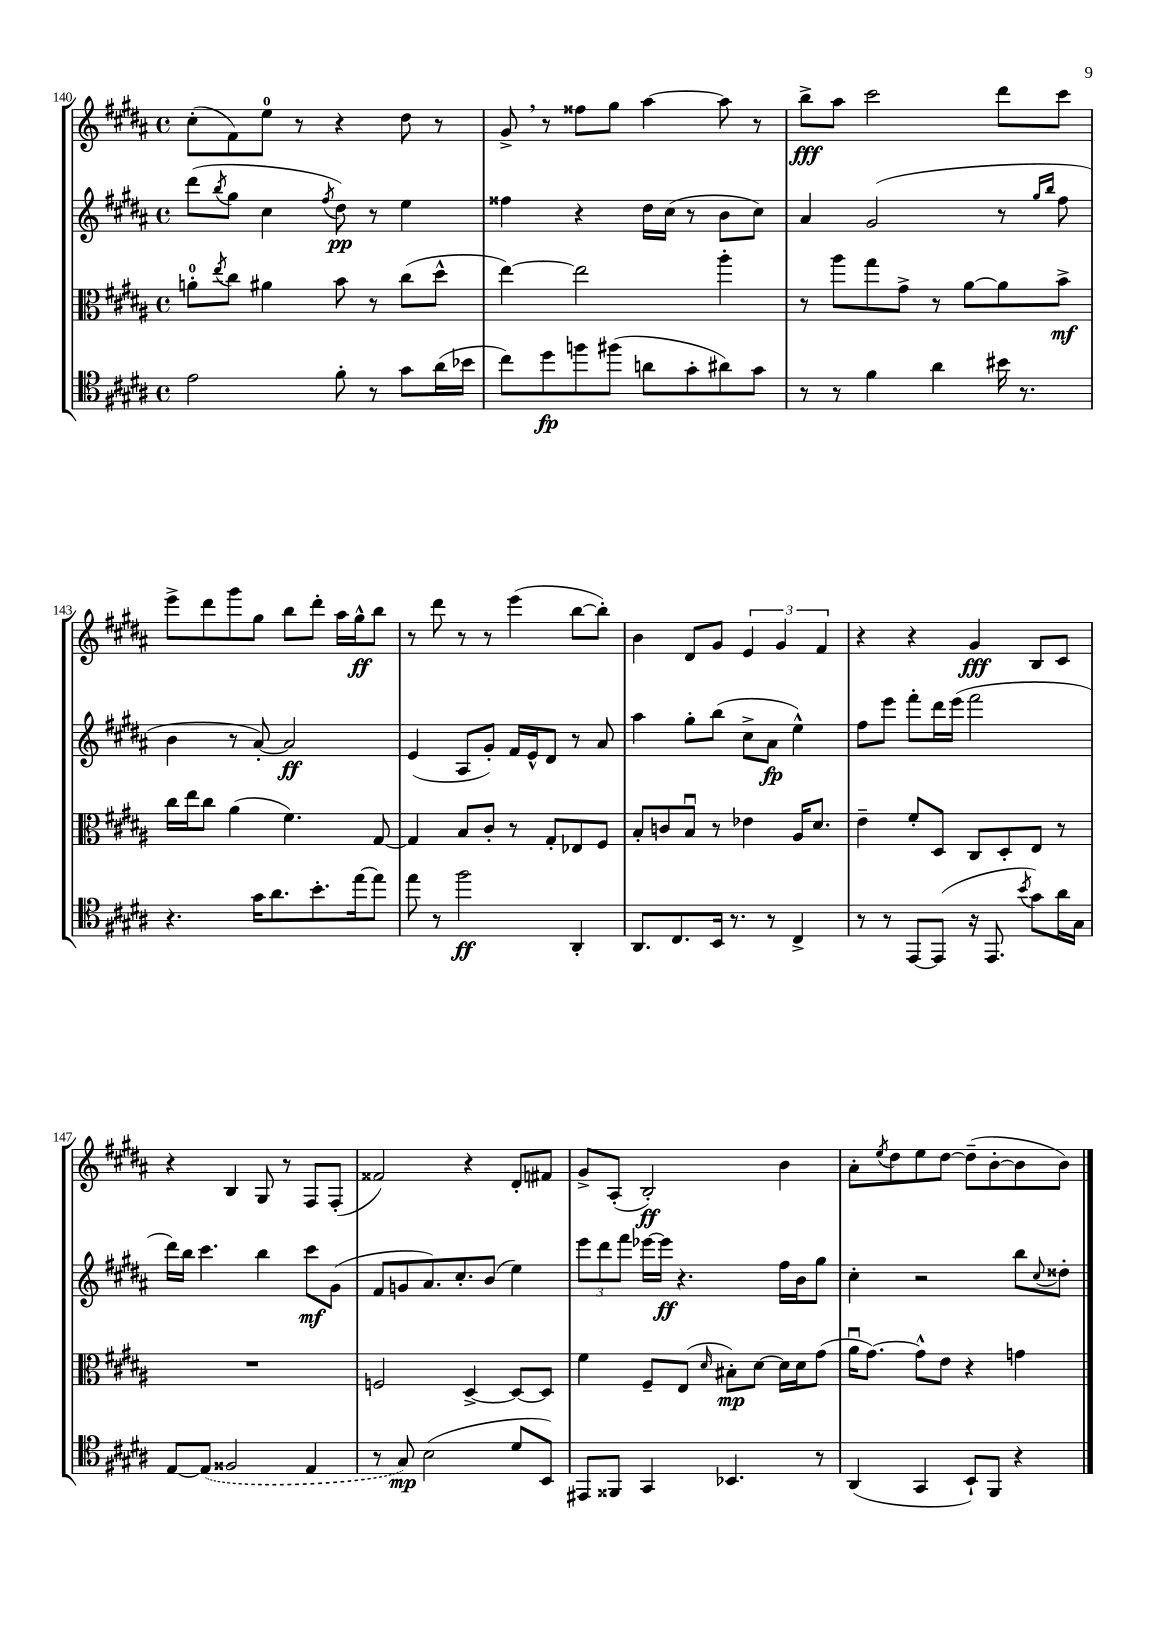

**kern	**kern	**kern	**kern
*staff4	*staff3	*staff2	*staff1
*clefC4	*clefC3	*clefG2	*clefG2
*k[f#c#g#d#a#]	*k[f#c#g#d#a#]	*k[f#c#g#d#a#]	*k[f#c#g#d#a#]
*M4/4	*M4/4	*M4/4	*M4/4
*met(c)	*met(c)	*met(c)	*met(c)
2e\	8a'\L	(8ddd#\L	(8cc#'\L
.	8qee/	8qbb/	.
.	8cc#\J	8gg#\J	8f#\)
.	4a#\	4cc#\	8ee\J
.	.	.	8r
.	.	8qff#/	.
8f#'\	8b\	8dd#\)	4r
8r	8r	8r	.
8g#\L	(8cc#\L	4ee\	8dd#\
(16a#\L	8dd#^^\J	.	8r
16b-\JJ	.	.	.
=	=	=	=
8cc#\L)	[4ee\)	4ff##\	8g#^/
8dd#\	.	.	8r
8ff\	2ee\]	4r	8ff##\L
(8ff#\J	.	.	8gg#\J
8a\L	.	16dd#\LL	[4aa#\
.	.	(16cc#\JJ	.
8g#'\	.	8r	.
8a#\)	4aa#'\	8b\L	8aa#\]
8g#\J	.	8cc#\J)	8r
=	=	=	=
8r	8r	4a#/	8bb^\L
8r	8aa#\L	.	8aa#\J
4f#\	8gg#\	(2g#/	2ccc#\
.	8g#^\J	.	.
4a#\	8r	.	.
.	[8a#\L	.	.
16b#\	8a#\]	8r	8ddd#\L
8.r	.	.	.
.	.	16qqgg#/LL	.
.	.	16qqbb/JJ	.
.	8b^\J	8ff#\	8ccc#\J
=	=	=	=
4.r	16cc#\LL	4b\	8eee^\L
.	16ee\J	.	.
.	8cc#\J	.	8ddd#\
.	(4a#\	8r	8ggg#\
16g#\LK	.	[8a#'/)	8gg#\J
8.a#\	.	.	.
.	4.f#\)	2a#/]	8bb\L
8.b'\	.	.	8ddd#'\J
.	.	.	16aa#\LL
[16ee\k	.	.	16gg#^^\J
8ee\]J	[8G#/	.	8bb\J
=	=	=	=
8ee\	4G#/]	(4e/	8r
8r	.	.	8ddd#\
2ff#\	8B/L	8A#/L	8r
.	8c#'/J	8g#'/J)	8r
.	8r	16f#/LL	(4eee\
.	.	16e^^/J	.
.	8G#'/L	8d#/J	.
4AA#'/	8E-/	8r	[8bb\L
.	8F#/J	8a#/	8bb'\]J)
=	=	=	=
8.AA#/L	8B'/L	4aa#\	4b\
.	8c/	.	.
8.C#/	.	.	.
.	8Bu/J	8gg#'\L	8d#/L
16BB/Jk	8r	(8bb\J	8g#/J
8.r	.	.	.
.	4e-\	8cc#^\L	6e/
8r	.	8a#\J	.
.	.	.	6g#/
4C#^/	16A#/LK	4ee^^\)	.
.	8.d#/J	.	.
.	.	.	6f#/
=	=	=	=
8r	4e~\	8ff#\L	4r
8r	.	8eee\J	.
[8EE/L	8f#'/L	8fff#'\L	4r
(8EE/]J	8D#/J	16ddd#\L	.
.	.	(16eee\JJ	.
16r	8C#/L	2fff#\	4g#/
8.EE/	.	.	.
.	8D#'/	.	.
8qb/	.	.	.
8g#\L)	8E/J	.	8B/L
16a#\L	8r	.	8c#/J
16G#\JJ	.	.	.
=	=	=	=
[8E/L	1r	16ddd#\LL)	4r
.	.	16bb\JJ	.
(8E/]J	.	4.ccc#\	.
2F##/	.	.	4B/
.	.	4bb\	8G#/
.	.	.	8r
4E/	.	8ccc#\L	8F#/L
.	.	(8g#\J	(8F#'/J
=	=	=	=
8r	2F/	8f#/L	2f##/)
8G#/)	.	8g/	.
(2B\	.	8.a#/)	.
.	.	8.cc#'/	.
.	[4D#^/	.	4r
.	.	(8b/J	.
8d#/L	8D#/_L	4ee\)	8d#'/L
8BB/J)	8D#/]J	.	8f#/J
=	=	=	=
8EE#/L	4f#\	12eee\L	8g#^/L
.	.	12ddd#\	.
8FF##/J	.	.	(8A#'/J
.	.	12fff#\J	.
4GG#/	8F#~/L	[16eee-\LL	2B'/)
.	.	16eee-\]JJ	.
.	(8E/J	4.r	.
.	16qqd#/	.	.
4.BB-/	8B#'\L)	.	.
.	[8d#\J	.	.
.	16d#\]LL	16ff#\LL	4b\
.	16d#\J	16b\J	.
8r	(8g#\J	8gg#\J	.
=	=	=	=
(4AA#/	16a#u\LK	4cc#'\	8a#'\L
.	[8.g#\J)	.	.
.	.	.	8qee/
.	.	.	8dd#\
4GG#/	8g#^^\]L	2r	8ee\
.	8e\J	.	[8dd#\J
8BB`/L)	4r	.	(8dd#~\]L
8FF#/J	.	.	[8b'\
4r	4g\	8bb\L	8b\]
.	.	8qqcc#/	.
.	.	8dd##'\J	8b\J)
==	==	==	==
*-	*-	*-	*-
